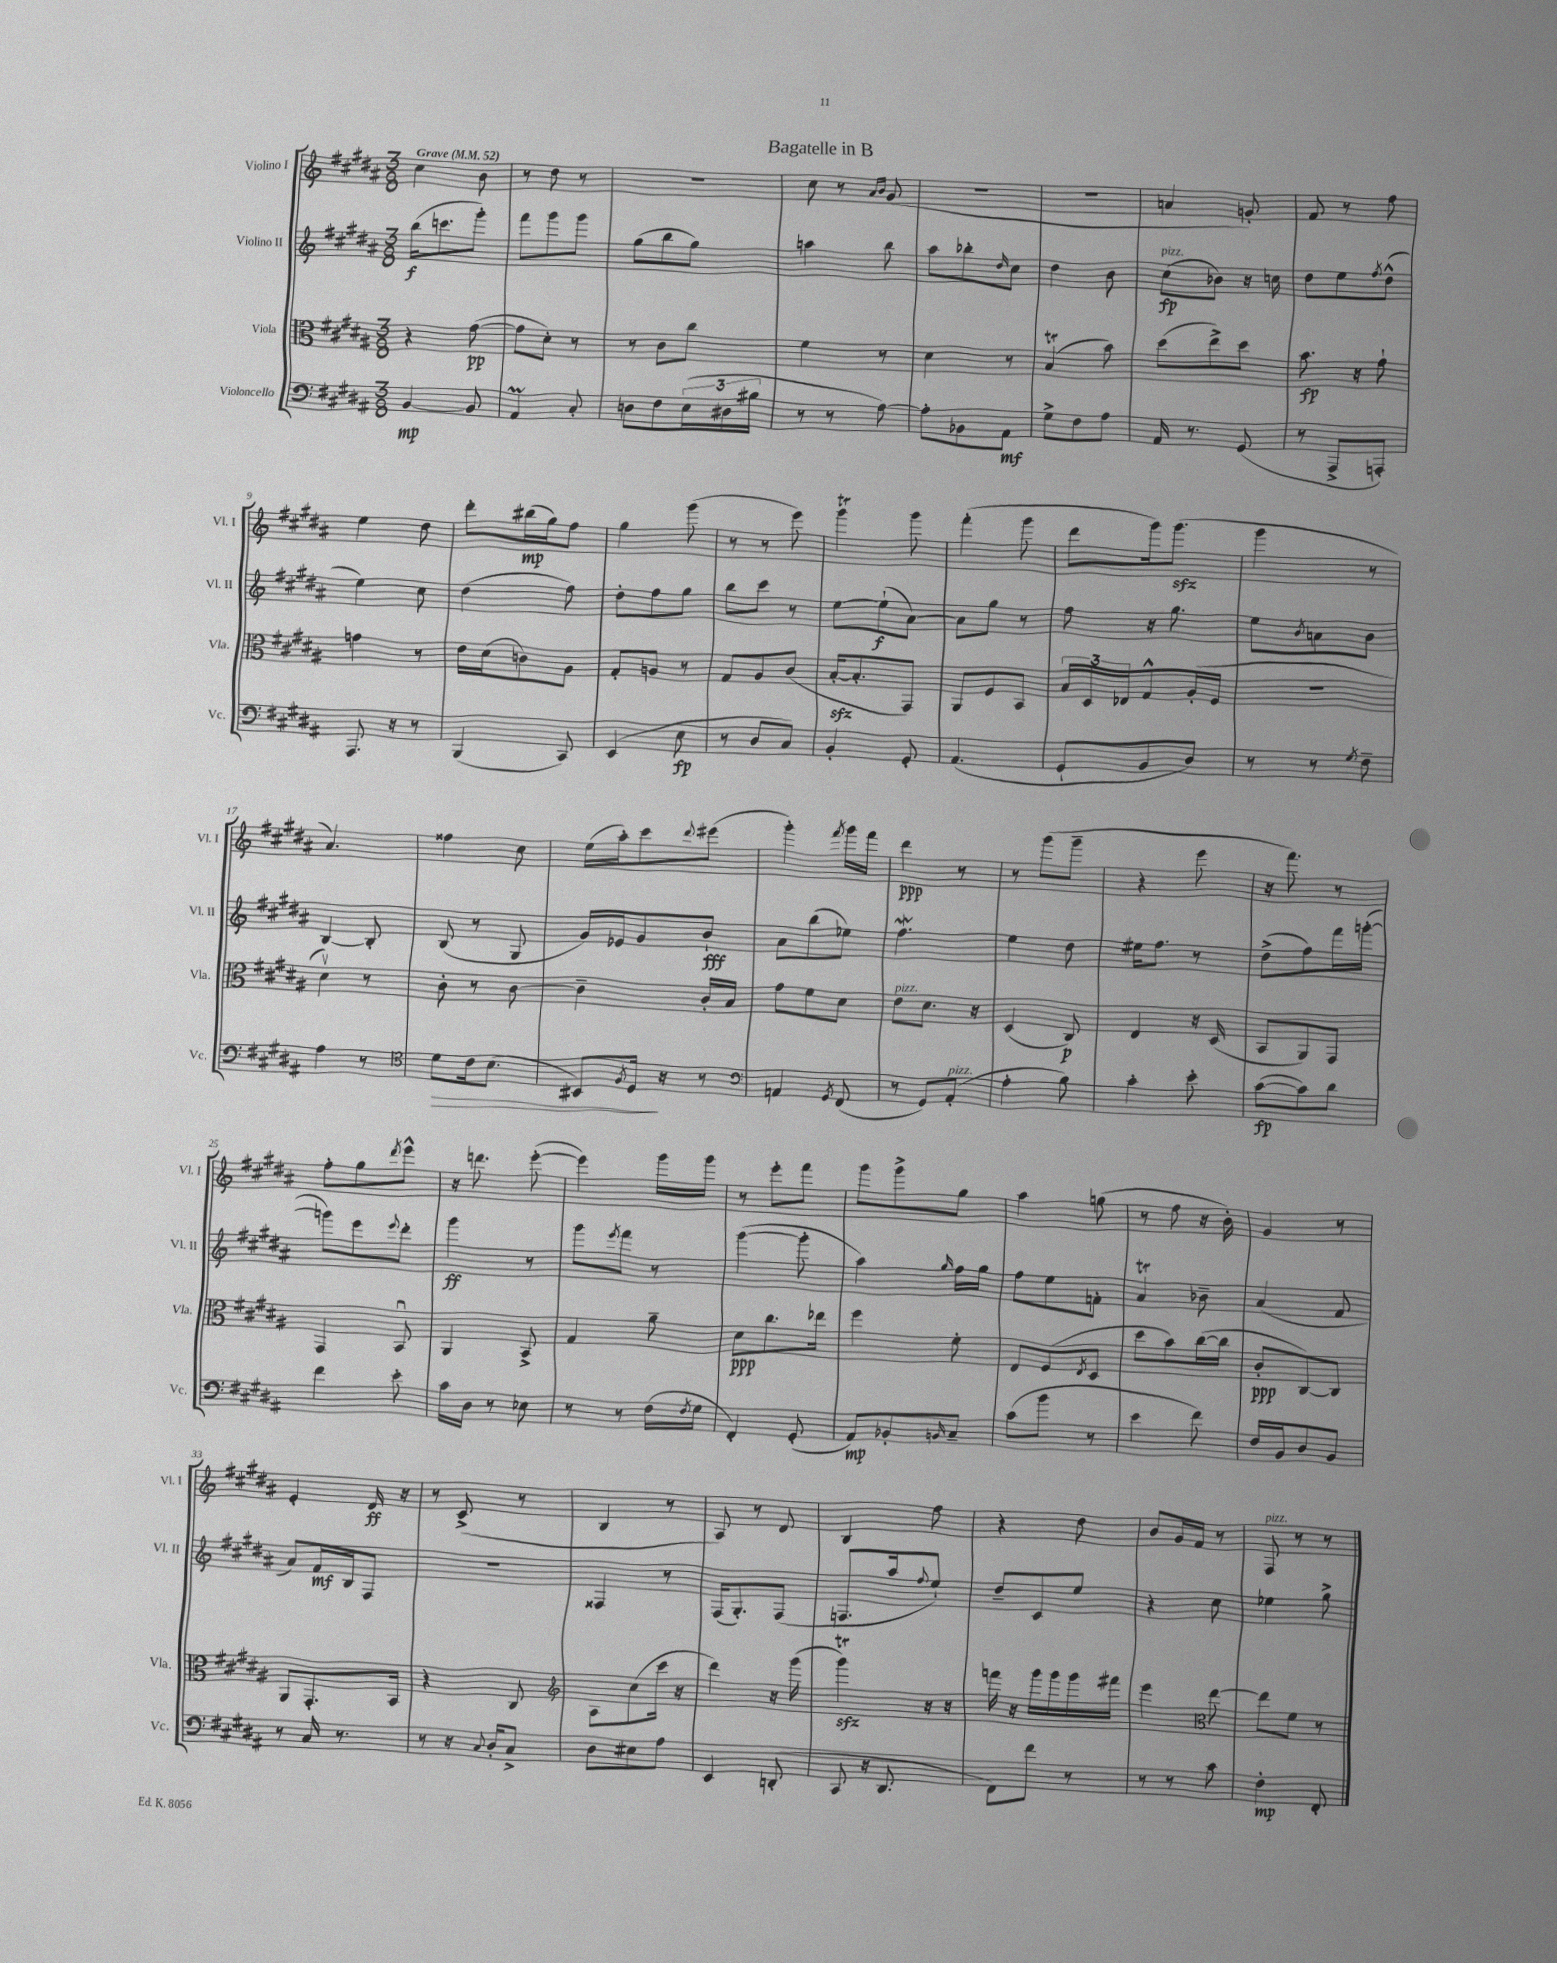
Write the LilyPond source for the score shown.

\header { title = "Bagatelle in B" }
<<
\new StaffGroup <<
\new Staff = "s0" \with { instrumentName = "Violino I" shortInstrumentName = "Vl. I" } {
    \clef treble \key b \major \numericTimeSignature \time 3/8 \tempo "Grave" 4 = 52
    cis''4 b'8 |
    r8 dis''8 r8 |
    R4. |
    cis''8 r8 \grace { ais'16 b'16 } gis'8( |
    r4. |
    r4. |
    a'4 g'8-.) |
    fis'8 r8 fis''8 |
    e''4 dis''8 |
    dis'''8-. bis''16\mp( gis''16) fis''8 |
    gis''4 gis'''8( |
    r8 r8 e'''8) |
    gis'''4\trill gis'''8 |
    fis'''4-.( gis'''8 |
    dis'''8 gis'''16) gis'''8.\sfz( |
    gis'''4 r8 |
    ais'4.) |
    fisis''4 cis''8 |
    e''16( ais''16-.) cis'''8 \appoggiatura { dis'''8 } eis'''8( |
    gis'''4-.) \acciaccatura { fis'''8 } gis'''16 fis'''16 |
    dis'''4\ppp r8 |
    r8 gis'''8( gis'''8-- |
    r4 e'''8 |
    r16 fis'''8.) r8 |
    fis''8-. gis''8 \acciaccatura { dis'''8 } e'''8-^ |
    r16 d'''8. e'''8~-.( |
    e'''4) gis'''16 gis'''16 |
    r8 e'''8-. fis'''8 |
    gis'''8 gis'''8-> gis''8 |
    ais''4 g''8( |
    r8 fis''8 r16 b'16-.) |
    gis'4 r8 |
    e'4-. dis'16\ff r16 |
    r8 cis'8->( r8 |
    b4 r8 |
    ais8) r8 dis'8 |
    b4 fis''8 |
    r4 dis''8 |
    b'8 gis'16 fis'16 r8 |
    fis8^\markup { \italic "pizz." } r8 r8 \bar "|." |
}
\new Staff = "s1" \with { instrumentName = "Violino II" shortInstrumentName = "Vl. II" } {
    \clef treble \key b \major \numericTimeSignature \time 3/8
    b''16\f( c'''8. gis'''8-.) |
    fis'''8 gis'''8 gis'''8 |
    gis''8( b''8 gis''8) |
    a''4 b''8 |
    ais''8 bes''8-. \grace { dis''16 } cis''8 |
    dis''4 b'8 |
    cis''8\fp^\markup { \italic "pizz." }( bes'8) r16 c''16 |
    dis''8 e''8 \acciaccatura { fis''8 } dis''8-^( |
    e''4) cis''8 |
    dis''4( fis''8) |
    dis''8-. fis''8 gis''8 |
    b''8 cis'''8 r8 |
    e''8~ e''8-!\f( ais'8~) |
    ais'8 gis''8 r8 |
    fis''8 r16 gis''8. |
    e''8 \acciaccatura { b'8 } a'8 b'8 |
    b4~ b8-. |
    b8( r8 gis8 |
    gis'16) ees'16 gis'8 b'8-!\fff |
    ais'8 b''8( ees''8) |
    fis''4.\mordent |
    e''4 dis''8 |
    eis''16 fis''8. r8 |
    dis''8->( fis''8) fis'''16 g'''16~-.( |
    g'''8) e'''8 \appoggiatura { e'''8 } dis'''8-. |
    gis'''4\ff r8 |
    gis'''8 \acciaccatura { e'''8 } fis'''8 r8 |
    gis'''4~( gis'''8-. |
    ais''4) \grace { gis''16 } fis''16 gis''16 |
    fis''8 e''8 f'8-. |
    ais'4\trill bes'8-- |
    ais'4( fis'8 |
    ais'8) fis'16\mf b16 fis8 |
    R4. |
    fisis4 r8 |
    fis16( gis8.-.) fis8( |
    f8. ais''16 \appoggiatura { fis''8 } e''8-!) |
    dis''8-- cis'8 e''8 |
    r4 cis''8 |
    ees''4 gis''8-> \bar "|." |
}
\new Staff = "s2" \with { instrumentName = "Viola" shortInstrumentName = "Vla." } {
    \clef alto \key b \major \numericTimeSignature \time 3/8
    r4 gis'8~\pp( |
    gis'8 dis'8-.) r8 |
    r8 cis'8 cis''8 |
    fis'4 r8 |
    dis'4 r8 |
    b4\trill( b'8) |
    dis''8( e''8->) dis''8 |
    b'8.\fp r16 gis'8-! |
    g'4 r8 |
    e'16 dis'16( c'8) ais8 |
    gis8-. a8 r8 |
    gis8 ais8 cis'8( |
    b16~-.\sfz b8.-. gis,8) |
    ais,8 fis8 b,8 |
    \tuplet 3/2 { b16 dis16 ees16 } gis8-^ ais16-.( fis16 |
    R4. |
    dis'4\upbow) r8 |
    cis'8-. r8 cis'8~ |
    cis'4-- cis'16-. b16 |
    gis'8 fis'8 dis'8 |
    e'8^\markup { \italic "pizz." } dis'8. r16 |
    dis4( cis8\p) |
    e4 r16 dis16( |
    b,8 ais,8) gis,8 |
    gis,4 b,8\downbow |
    ais,4 b,8-> |
    gis4 ais'8-- |
    dis'8\ppp cis''8. ees''16 |
    fis''4 fis'8-. |
    e8 fis8( \acciaccatura { e8 } dis8 |
    dis''8 b'8) cis''16~( cis''16 |
    cis'8-.\ppp cis8~) cis8 |
    ais,8 gis,8.-. b,16 |
    r4 cis8 |
    \clef treble ais8 cis''8( cis'''16 r16 |
    dis'''4) r16 gis'''16( |
    gis'''4\trill\sfz) r16 r16 |
    f'''16 r16 gis'''16 gis'''16 gis'''16 fis'''16 |
    e'''4 \clef alto e''8~ |
    e''8 fis'8 r8 \bar "|." |
}
\new Staff = "s3" \with { instrumentName = "Violoncello" shortInstrumentName = "Vc." } {
    \clef bass \key b \major \numericTimeSignature \time 3/8
    b,4~\mp b,8 |
    ais,4\prall cis8-. |
    d8 fis8 \tuplet 3/2 { e16( dis16 bis16 } |
    r8 r8 ais8~) |
    ais8-. bes,8 ais,8\mf |
    gis8-> fis8 ais8 |
    ais,16 r8. gis,8( |
    r8 ais,,8-> a,,8-.) |
    ais,,8. r16 r8 |
    b,,4( cis,8) |
    e,4( e8\fp |
    r8 dis8 cis8) |
    b,4-. gis,8-. |
    ais,4.( |
    gis,8-! b,8 dis8) |
    r8 r8 \acciaccatura { gis8 } fis8-- |
    ais4 r8 |
    \clef tenor dis'8\> cis'16 b8.( |
    bis,8) \acciaccatura { fis8 } dis16\! r16 r8 |
    \clef bass a,4 \acciaccatura { gis,8 } fis,8( |
    r8 gis,8) ais,8-.^\markup { \italic "pizz." }( |
    ais4-. b8) |
    cis'4-. e'8-. |
    cis'8~\fp( cis'8) dis'8 |
    fis'4 e'8-. |
    cis'16 dis16 r8 ees8 |
    r8 r8 fis16( \acciaccatura { fis8 } gis16 |
    fis,4-.) gis,8-.( |
    ais,8\mp) bes,8-. \grace { b,16 } cis8-- |
    cis'8( b'8 r8 |
    e'4 fis'8) |
    fis16 b,16 dis8 b,8 |
    r8 cis16 r8. |
    r8 r16 \appoggiatura { cis8 } dis16-. cis8-> |
    dis8 eis8 ais8 |
    e,4 d,8-.( |
    cis,8 r16 dis,8. |
    fis,8) fis'8 r8 |
    r8 r8 cis'8 |
    fis4-.\mp fis,8-. \bar "|." |
}
>>
>>
